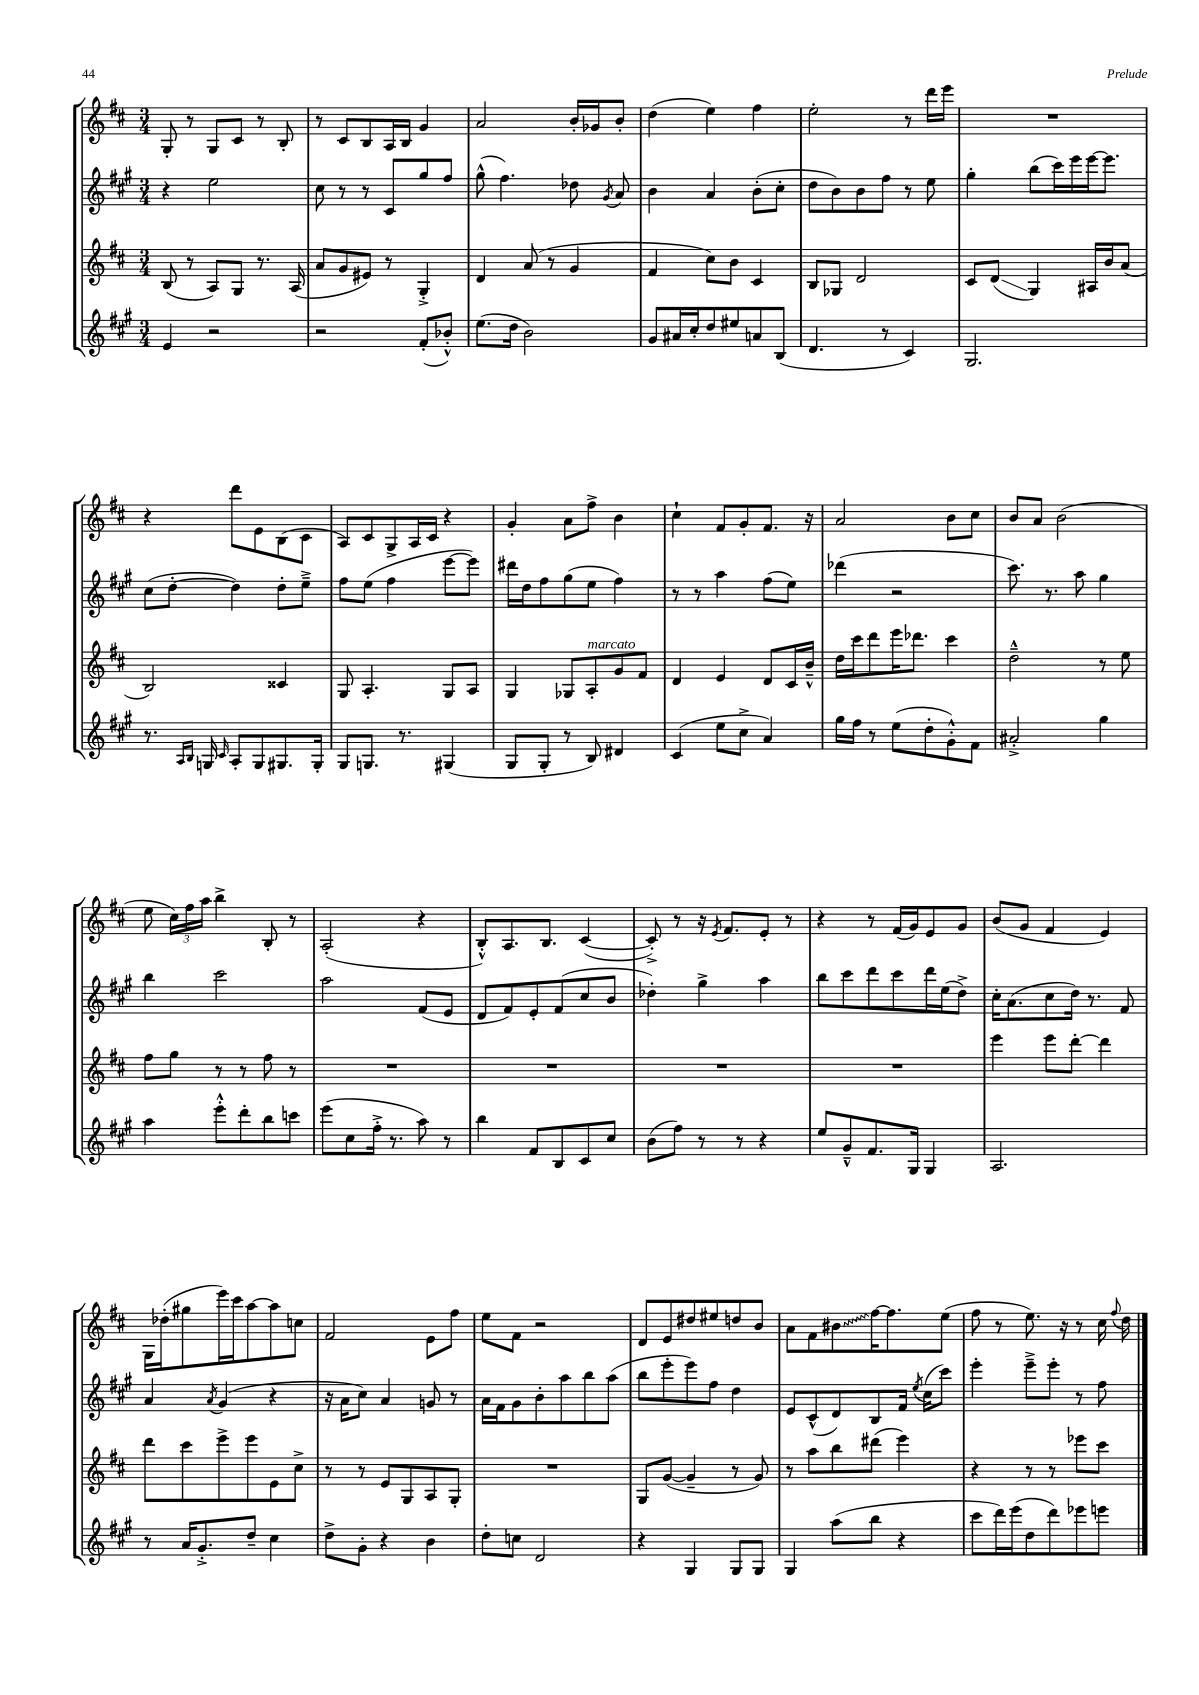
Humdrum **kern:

**kern	**kern	**kern	**kern
*staff4	*staff3	*staff2	*staff1
*clefG2	*clefG2	*clefG2	*clefG2
*k[f#c#g#]	*k[f#c#]	*k[f#c#g#]	*k[f#c#]
*M3/4	*M3/4	*M3/4	*M3/4
4e	(8B	4r	8G'
.	8r	.	8r
2r	8A)	2ee	8G
.	8G	.	8c#
.	8.r	.	8r
.	.	.	8B'
.	(16A	.	.
=	=	=	=
2r	8a	8cc#	8r
.	8g	8r	8c#
.	8e#)	8r	8B
.	8r	8c#	16A
.	.	.	16B
(8f#'	4G'^	8gg#	4g
8b-'^^)	.	8ff#	.
=	=	=	=
(8.ee	4d	(8gg#^^	2a
.	.	4.ff#)	.
16dd	.	.	.
2b)	(8a	.	.
.	8r	.	.
.	4g	8dd-	16b'
.	.	.	16g-
.	.	8qg#	.
.	.	8a	8b'
=	=	=	=
8g#	4f#	4b	(4dd
16a#	.	.	.
16cc#'	.	.	.
8dd	8cc#)	4a	4ee)
8ee#	8b	.	.
8a	4c#	(8b'	4ff#
(8B	.	8cc#'	.
=	=	=	=
4.d	8B	8dd	2ee'
.	8G-	8b)	.
.	2d	8b	.
8r	.	8ff#	.
4c#)	.	8r	8r
.	.	8ee	16ddd
.	.	.	16eee
=	=	=	=
2.G#	8c#	4gg#'	2.r
.	(8d	.	.
.	4G)	(8bb	.
.	.	16ccc#)	.
.	.	16eee	.
.	16A#	[16eee	.
.	16b	8.eee]	.
.	(8a	.	.
=	=	=	=
8.r	2B)	(8cc#	4r
.	.	[8dd'	.
16qqA	.	.	.
16qqB	.	.	.
16G	.	.	.
16qqc#	.	.	.
8A'	.	4dd])	8ddd
8G	.	.	8e
8.G#	4c##	8dd'	(8B
.	.	8ee~^	8c#
16G#'	.	.	.
=	=	=	=
8G#	8G	8ff#	8A)
8.G	4.A'	(8ee	8c#
.	.	4ff#	8G^
8.r	.	.	.
.	.	.	16A
.	.	.	16c#
(4G#	8G	[8eee	4r
.	8A	8eee])	.
=	=	=	=
8G#	4G	16ddd#	4g'
.	.	16dd	.
8G#'	.	8ff#	.
8r	8G-	(8gg#	8a
8B)	8A'	8ee	8ff#^
4d#	8g	4ff#)	4b
.	8f#	.	.
=	=	=	=
(4c#	4d	8r	4cc#`
.	.	8r	.
8ee	4e	4aa	8f#
8cc#^	.	.	8g'
4a)	8d	(8ff#	8.f#
.	16c#	8ee)	.
.	16b~^^	.	16r
=	=	=	=
16gg#	16dd	(4ddd-	2a
16ff#	16ccc#	.	.
8r	8ddd	.	.
(8ee	16eee	2r	.
.	8.ddd-	.	.
8dd'	.	.	.
8g#'^^)	4ccc#	.	8b
8f#	.	.	8cc#
=	=	=	=
2a#'^	2dd~^^	8.ccc#)	8b
.	.	.	8a
.	.	8.r	.
.	.	.	(2b
.	.	8aa	.
4gg#	8r	4gg#	.
.	8ee	.	.
=	=	=	=
4aa	8ff#	4bb	8ee
.	8gg	.	24cc#)
.	.	.	24ff#
.	.	.	24aa
8eee'^^	8r	2ccc#	4bb^
8ddd'	8r	.	.
8bb	8ff#	.	8B'
8ccc	8r	.	8r
=	=	=	=
(8eee	2.r	2aa	(2A'
8cc#	.	.	.
16ff#'^	.	.	.
8.r	.	.	.
8aa)	.	(8f#	4r
8r	.	8e	.
=	=	=	=
4bb	2.r	8d	8B'^^)
.	.	8f#)	8.A
8f#	.	8e'	.
.	.	.	8.B
8B	.	(8f#	.
8c#	.	8cc#	([4c#
8cc#	.	8b	.
=	=	=	=
(8b	2.r	4dd-')	8c#'^])
8ff#)	.	.	8r
8r	.	4gg#^	16r
.	.	.	8qe
.	.	.	8.f#
8r	.	.	.
4r	.	4aa	8e'
.	.	.	8r
=	=	=	=
8ee	2.r	8bb	4r
8g#~^^	.	8ccc#	.
8.f#	.	8ddd	8r
.	.	8ccc#	(16f#
16G#	.	.	16g)
4G#	.	16ddd	8e
.	.	(16ee	.
.	.	8dd^)	8g
=	=	=	=
2.A	4eee	16cc#'	(8b
.	.	(8.a	.
.	.	.	8g
.	8eee	8cc#	4f#
.	[8ddd'	16dd)	.
.	.	8.r	.
.	4ddd]	.	4e)
.	.	8f#	.
=	=	=	=
8r	8ddd	4a	16G
.	.	.	(16dd-'
16a	8ccc#	.	8gg#
8.g#'^	.	.	.
.	.	8qa	.
.	8eee^	(4g#	16eee)
.	.	.	16ccc#
8dd~	8eee	.	[8aa
4cc#	8e	4r	8aa]
.	8cc#^	.	8cc
=	=	=	=
8dd^	8r	16r	2f#
.	.	16a	.
8g#'	8r	8cc#)	.
4r	8e	4a	.
.	8G	.	.
4b	8A	8g	8e
.	8G'	8r	8ff#
=	=	=	=
8dd'	2.r	16a	8ee
.	.	16f#	.
8cc	.	8g#	8f#
2d	.	8b'	2r
.	.	8aa	.
.	.	8bb	.
.	.	(8aa	.
=	=	=	=
4r	8G	8bb	8d
.	([8g	8eee'	8e
4G#	4g~]	8eee)	8dd#
.	.	8ff#	8ee#
8G#	8r	4dd	8dd
8G#	8g)	.	8b
=	=	=	=
4G#	8r	8e	8a
.	8aa	(8c#^^	8f#
(8aa	8bb	8d)	8b#
8bb	(8ddd#	8B	[16ff#
.	.	.	8.ff#]
4r	4eee)	16f#	.
.	.	8qee	.
.	.	(16cc#	.
.	.	8ccc#)	(8ee
=	=	=	=
8ccc#	4r	4eee'	8ff#
16ddd)	.	.	8r
(16eee	.	.	.
8dd	8r	8eee~^	8.ee)
8ddd)	8r	8eee'	.
.	.	.	16r
8eee-	8eee-	8r	8r
8eee	8ccc#	8ff#	16cc#
.	.	.	8qqff#
.	.	.	16dd
==	==	==	==
*-	*-	*-	*-
